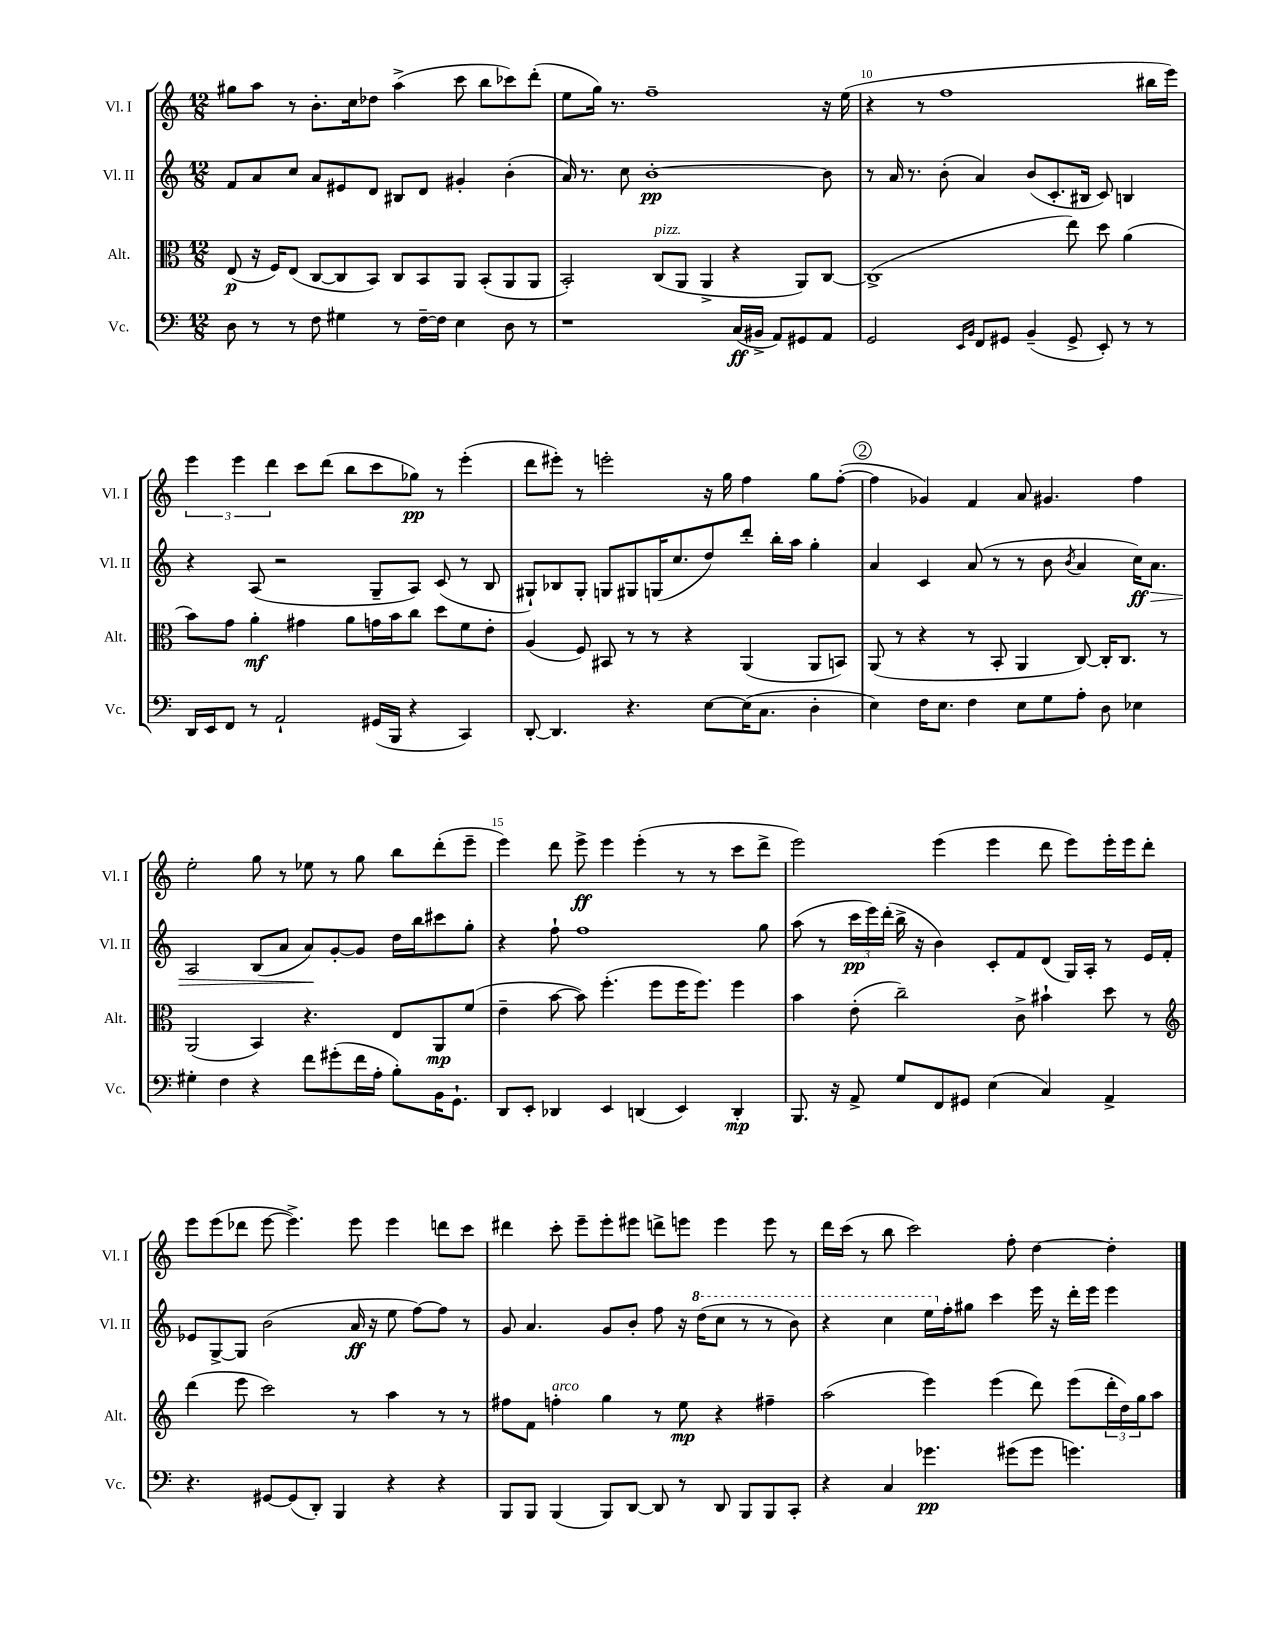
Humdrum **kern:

**kern	**kern	**kern	**kern
*staff4	*staff3	*staff2	*staff1
*clefF4	*clefC3	*clefG2	*clefG2
*k[]	*k[]	*k[]	*k[]
*M12/8	*M12/8	*M12/8	*M12/8
8D	(8E	8f	8gg#
8r	16r	8a	8aa
.	16F)	.	.
8r	(8E	8cc	8r
8F	[8C	8a	8.b'
4G#	8C]	8e#	.
.	.	.	16cc
.	8BB)	8d	8dd-
8r	8C	8B#	(4aa^
[16F~	8BB	8d	.
16F]	.	.	.
4E	8AA	4g#'	8ccc
.	(8BB'	.	8bb
8D	8AA	(4b'	8ccc-)
8r	8AA	.	(8ddd'
=	=	=	=
1r	2BB')	16a)	8ee
.	.	8.r	.
.	.	.	16gg)
.	.	.	8.r
.	.	8cc	.
.	.	[1b'	1ff~
.	(8C	.	.
.	8AA	.	.
.	4AA^	.	.
(16C	4r	.	.
16BB#^	.	.	.
8AA)	.	.	.
8GG#	8AA)	.	.
8AA	[8C	8b]	16r
.	.	.	(16ee
=	=	=	=
2GG	(1C^]	8r	4r
.	.	16a	.
.	.	8.r	.
.	.	.	8r
.	.	(8b'	1ff
16qqEE	.	.	.
16qqBB	.	.	.
8FF	.	4a)	.
8GG#	.	.	.
(4BB~	.	(8b	.
.	.	8.c'	.
8GG#^	8ee)	.	.
.	.	16B#	.
8EE')	8dd	8c)	.
8r	(4a	4B	.
8r	.	.	16bb#
.	.	.	16eee)
=	=	=	=
16DD	8b)	4r	6eee
16EE	.	.	.
8FF	8g	.	.
.	.	.	6eee
8r	4a'	(8A	.
.	.	.	6ddd
2AA`	.	2r	.
.	4g#	.	8ccc
.	.	.	(8ddd
.	8a	.	8bb
(16GG#	16g	8G~	8ccc
16BBB	16b	.	.
4r	8cc	8A)	8gg-)
.	8dd	(8c	8r
4CC)	8f	8r	(4eee'
.	8e'	8B	.
=	=	=	=
[8DD'	(4A	8G#`)	8ddd
4.DD]	.	8B-	8eee#')
.	8F)	8G#'	8r
.	8BB#	8G	2eee'
4.r	8r	8G#	.
.	8r	(16G	.
.	.	8.cc	.
.	4r	.	.
[8E	.	8dd)	16r
.	.	.	16gg
(16E]	(4AA	8ddd'	4ff
8.C	.	.	.
.	.	16bb'	.
.	.	16aa	.
4D'	8AA	4gg'	8gg
.	8BB)	.	([8ff'
=	=	=	=
4E)	(8AA	4a	4ff]
.	8r	.	.
16F	4r	4c	4g-)
8.E	.	.	.
4F	8r	(8a	4f
.	8BB'	8r	.
8E	4AA	8r	8a
8G	.	8b	4.g#
.	.	8qb	.
8A'	[8C)	4a	.
8D	16C']	.	.
.	8.C	.	.
4E-	.	16cc)	4ff
.	.	8.a	.
.	8r	.	.
=	=	=	=
4G#'	(2AA	2A	2ee'
4F	.	.	.
4r	4BB)	(8B	8gg
.	.	8a	8r
8f	4.r	8a)	8ee-
(8g#'	.	[8g'	8r
16f	.	8g]	8gg
16A'	.	.	.
8B')	8E	16dd	8bb
.	.	16bb	.
16BB	8AA	8ccc#	(8ddd'
8.GG`	.	.	.
.	(8f	8gg'	8eee~
=	=	=	=
8DD	4e~	4r	4eee)
8EE'	.	.	.
4DD-	[8b	8ff`	8ddd
.	8b])	1ff	8eee^
4EE	(4.ff'	.	4eee
(4DD	.	.	(4eee'
.	8ff	.	.
4EE)	16ff	.	8r
.	8.ff)	.	.
.	.	.	8r
4DD'	4ff	.	8ccc
.	.	8gg	8ddd^
=	=	=	=
8.BBB	4b	(8aa	2eee)
.	.	8r	.
16r	.	.	.
8AA^	(8e'	24ccc	.
.	.	24eee)	.
.	.	(24ddd'	.
8G	2cc~)	16bb^	.
.	.	16r	.
8FF	.	4b)	(4eee
8GG#	.	.	.
(4E	.	8c'	4eee
.	8c^	8f	.
4C)	4b#`	(8d	8ddd
.	.	16G)	8eee)
.	.	16A'	.
4AA^	8dd	8r	16eee'
.	.	.	16eee
.	8r	16e	8ddd'
.	.	16f'	.
=	=	=	=
*	*clefG2	*	*
4.r	(4ddd	8e-	8eee
.	.	[8G^	(8eee
.	8eee	8G]	8ddd-
[8GG#	2ccc)	(2b	[8eee
(8GG#]	.	.	4.eee^])
8DD')	.	.	.
4BBB	.	.	.
.	8r	16a	8eee
.	.	16r	.
4r	4aa	8ee	4eee
.	.	[8ff)	.
4r	8r	8ff]	8ddd
.	8r	8r	8ccc
=	=	=	=
8BBB	8ff#	8g	4ddd#
8BBB	8f	4.a	.
(4BBB	4ff'	.	8ccc'
.	.	.	8eee~
8BBB)	4gg	8g	8eee'
[8DD	.	8b'	8eee#
8DD]	8r	8ff	8ddd^
8r	8ee	16r	8eee
.	.	(16ddd	.
8DD	4r	8ccc	4eee
8BBB	.	8r	.
8BBB	4ff#~	8r	8eee
8CC'	.	8bb)	8r
=	=	=	=
4r	(2aa	4r	16ddd
.	.	.	(16ccc
.	.	.	8r
4C	.	4ccc	8bb
.	.	.	2ccc)
4.g-	4eee)	16eee	.
.	.	16ff'	.
.	.	8gg#	.
.	(4eee	4ccc	.
(8g#	.	.	8ff'
8g#	8ddd)	16eee	[4dd
.	.	16r	.
4.g)	(8eee	16ddd'	.
.	.	16eee	.
.	24ddd'	4eee	4dd']
.	24dd)	.	.
.	24gg	.	.
.	8aa	.	.
==	==	==	==
*-	*-	*-	*-
